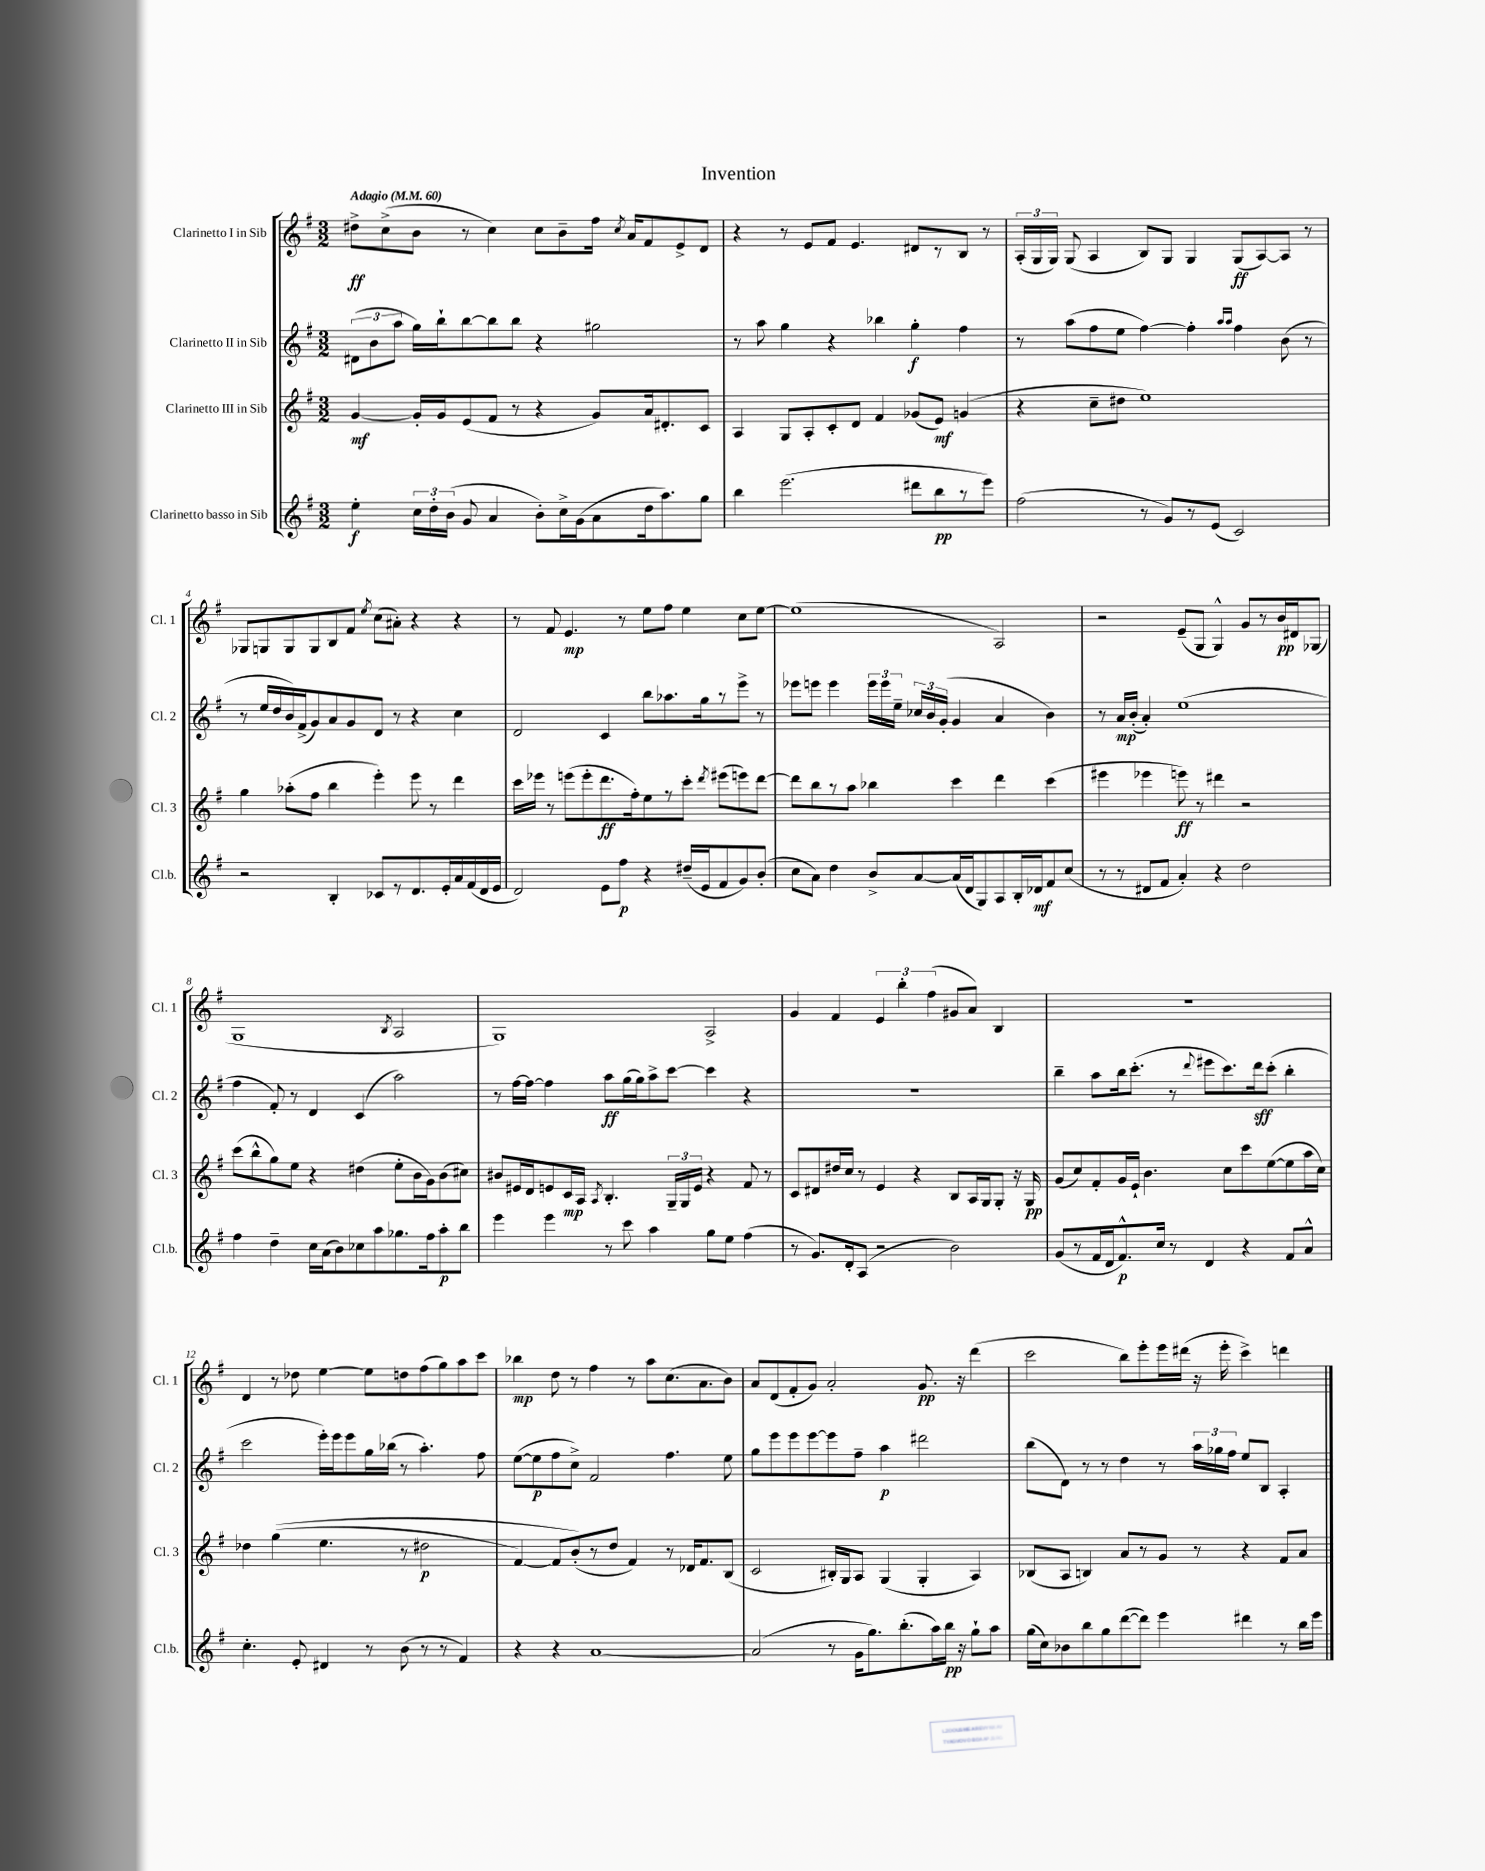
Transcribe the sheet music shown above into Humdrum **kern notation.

**kern	**kern	**kern	**kern
*staff4	*staff3	*staff2	*staff1
*clefG2	*clefG2	*clefG2	*clefG2
*k[f#]	*k[f#]	*k[f#]	*k[f#]
*M3/2	*M3/2	*M3/2	*M3/2
*MM60	*MM60	*MM60	*MM60
4ee'\	[4g/	(12d#\L	8dd#^\L
.	.	12b\	.
.	.	.	(8cc^\
.	.	12aa\J	.
24cc\LL	16g'/]LL	16gg\LL)	8b\J
24dd'\	.	.	.
.	16g/J	16bb`\J	.
(24b\JJ	.	.	.
8g/	(8e/	[8bb\	8r
4a/	8f#/J	8bb\]	4cc\)
.	8r	8bb\J	.
8b'\L)	4r	4r	8cc\L
16cc^\L	.	.	8b~\
(16g\J	.	.	.
8a\	8g/L)	2gg#\	16ff#\Jk
.	.	.	8qcc/
.	.	.	16a/LK
16dd\k	16a/k	.	8f#/
8.aa\)	8.d#'/	.	.
.	.	.	8e^/
8gg\J	8c/J	.	8d/J
=	=	=	=
4bb\	4A/	8r	4r
.	.	8aa\	.
(2.eee\	8G/L	4gg\	8r
.	8A'/	.	8e/L
.	8c'/	4r	8f#/J
.	8d/J	.	4.e/
.	4f#/	4bb-\	.
8ddd#\L	(8g-/L	4gg'\	8d#/L
8bb\	8e/J)	.	8r
8r	(4g/	4ff#\	8B/J
8eee\J)	.	.	8r
=	=	=	=
(2ff#\	4r	8r	(24A'/LL
.	.	.	24G/
.	.	.	24G/JJ)
.	.	(8aa\L	(8G/
.	8cc~\L	8ff#\	4A/
.	8dd#\J	8ee\J	.
8r	1ee)	[4ff#\)	8B/L)
8g/L)	.	.	8G/J
8r	.	4ff#'\]	4G/
(8e/J	.	.	.
.	.	16qqaa/LL	.
.	.	16qqaa/JJ	.
2c/)	.	4ff#\	(8G/L
.	.	.	[8A/)
.	.	(8b\	8A/]J
.	.	8r	8r
=	=	=	=
2r	4gg\	8r	8G-/L
.	.	16ee/LL	8G/
.	.	16dd/	.
.	(8aa-'\L	16b/)	8G/
.	.	(16f#^/J	.
.	8ff#\J	8g/)	8G/
4B'/	4bb\	8a/	8B/
.	.	8g/	8f#/J
.	.	.	8qee/
8c-/L	4eee'\)	8d/J	(8cc\L
8r	.	8r	8a#'\J)
8.d/	8eee\	4r	4r
.	8r	.	.
16e'/L	.	.	.
16a/	4ddd\	4cc\	4r
(16f#/	.	.	.
16d/	.	.	.
16e/JJ	.	.	.
=	=	=	=
2d/)	16ccc\LL	2d/	8r
.	16eee-\JJ	.	.
.	8r	.	8f#/
.	(8eee\L	.	4.e/
.	8eee'\	.	.
8e\L	8.ddd\	4c/	.
8ff#\J	.	.	8r
.	16ff#'\k)	.	.
4r	8ee\	8bb\L	8ee\L
.	8r	8.aa-\	8ff#\J
(16dd#~/LL	8ccc'\J	.	4ee\
16e/J	.	16gg\k	.
.	8qddd/	.	.
8f#/	(8eee#\L	8r	.
8g/)	8eee\)	8eee^\J	8cc\L
(8b'/J	[8ddd\J	8r	[8ee\J
=	=	=	=
8cc\L	8ddd\]L	8eee-\L	(1ee]
8a\J)	8bb\	8eee\J	.
4dd\	8r	4eee\	.
.	8aa\J	.	.
8b^/L	4bb-\	24eee\LL	.
.	.	24eee\	.
.	.	24ee~\JJ	.
[8a/	.	24cc-/LL	.
.	.	24b/	.
.	.	(24g'/JJ	.
(16a/]L	4ccc\	4g/	.
16d/J	.	.	.
8G/)	.	.	.
8A/	4ddd\	4a/	2A/)
16B'/L	.	.	.
16d-/J	.	.	.
8f#/	(4ccc\	4b\)	.
(8cc/J	.	.	.
=	=	=	=
8r	4eee#\	8r	2r
8r	.	16a/LL	.
.	.	(16b'/JJ	.
8d#/L	4eee-\	4a'/)	.
8f#/J	.	.	.
4a'/)	8eee\)	(1ee	(8e~/L
.	8r	.	8G/J
4r	4ddd#\	.	4G^^/)
2dd\	2r	.	8g/L
.	.	.	8r
.	.	.	16b/L
.	.	.	16d#/J
.	.	.	(8G-/J
=	=	=	=
4ff#\	(8ccc\L	4ff#\	1G
.	8bb^^\	.	.
4dd~\	8gg\)	8f#'/)	.
.	8ee\J	8r	.
16cc\LL	4r	4d/	.
(16a\J	.	.	.
8b\)	.	.	.
8cc-\	(4dd#\	(4c/	.
8aa\	.	.	.
.	.	.	8qB/
8.gg-\	8ee'\L	2aa\)	2A/
.	16b\L	.	.
16ff#\k	16g\J)	.	.
8aa'\	(8b\	.	.
8bb\J	8cc#\J)	.	.
=	=	=	=
4eee\	8b#/L	8r	1G)
.	16e#/L	[16ff#\LL	.
.	16d/J	16ff#\_JJ	.
4eee\	8e/	4ff#\]	.
.	16c/L	.	.
.	16A/JJ	.	.
.	8qA/	.	.
8r	4.B'/	8aa\L	.
8ccc\	.	(16gg\L	.
.	.	16gg\J)	.
4aa\	.	8aa^\	.
.	24G~/LL	[8ccc\J	.
.	24G/	.	.
.	24e/JJ	.	.
8gg\L	4r	4ccc\]	2A^/
8ee\J	.	.	.
(4ff#\	8f#/	4r	.
.	8r	.	.
=	=	=	=
8r	8c/L	1.r	4g/
8.g/L)	8d#/	.	.
.	16dd#/L	.	4f#/
16d'/k	16cc/JJ	.	.
(8A/J	8r	.	.
2r	4e/	.	6e/
.	.	.	6bb'\
.	4r	.	.
.	.	.	(6ff#\
2b\)	8B/L	.	8g#/L
.	16A/L	.	8a/J)
.	16G/J	.	.
.	8G'/J	.	4B/
.	16r	.	.
.	16G/	.	.
=	=	=	=
(8g/L	(8g/L	4bb~\	1.r
8r	8cc/)	.	.
16f#/L	8f#'/	8aa\L	.
16d/J	.	.	.
8.f#^^/)	16g/L	16bb\k	.
.	16e`/JJ	(8.ccc'\J	.
.	4.b\	.	.
16cc/Jk	.	.	.
8r	.	8r	.
.	.	8qqddd/	.
4d/	.	8eee#\L	.
.	8cc\L	8.ccc\)	.
4r	8ccc\	.	.
.	.	16ddd\k	.
.	([8ee\	(8ccc'\J	.
8f#/L	8ee\]	4bb'\	.
8a^^/J	16aa\L	.	.
.	16cc\JJ)	.	.
=	=	=	=
4.cc'\	4dd-\	2ccc\	4d/
.	&((4gg\	.	8r
8e'/	.	.	8dd-\
4d#/	4.ee\	16eee'\LL)	[4ee\
.	.	16eee\J	.
.	.	8eee\	.
8r	.	16gg\L	8ee\]L
.	.	(16bb-\JJ	.
(8b\	8r	8r	8dd\
8r	2dd#\	4.aa'\)	(8ff#\
8r	.	.	8gg\)
4f#/)	.	.	8aa\
.	.	8ff#\	8ccc\J
=	=	=	=
4r	[4f#/)	([8ee\L	4bb-\
.	.	8ee\]	.
4r	8f#/]L	8ff#\	8dd\
.	(8b'/&)	8cc^\J)	8r
[1a	8r	2f#/	4ff#\
.	8dd/J	.	.
.	4f#/)	.	8r
.	.	.	8aa\L
.	8r	4.ff#\	(8.cc\
.	16d-/LK	.	.
.	8.f#/	.	8.a\
.	(8B/J	8ee\	8b\J)
=	=	=	=
(2a/]	2c/	8gg\L	8a/L
.	.	8eee\	(8d/
.	.	8eee\	8f#'/
.	.	[8eee\	8g/J)
8r	16B#'/LL)	8eee\]	2a'/
.	16G/J	.	.
16g\LK	8A/J	8ff#~\J	.
8.gg\)	.	.	.
.	(4G/	4aa\	.
(8.bb'\	.	.	.
.	4G'/	2ddd#\	8.g/
16aa\L)	.	.	.
16bb\JJ	.	.	.
16r	.	.	16r
8gg`\L	4A/)	.	(4ddd\
8aa\J	.	.	.
=	=	=	=
(16gg\LL	(8B-/L	(8bb\L	2ccc\
16cc\J)	.	.	.
8b-\	8A/J	8d\J)	.
8bb\	4B/)	8r	.
8gg\	.	8r	.
([8ddd\	8a/L	4dd\	8bb\L)
8ddd\]J)	8r	.	8eee'\
4eee\	8g/J	8r	16eee\L
.	.	.	(16ddd#\JJ
.	8r	24aa\LL	16r
.	.	24gg-\	.
.	.	.	16eee'\
.	.	24ff#\JJ	.
4ddd#\	4r	8ee/L	4ccc^\)
.	.	8B/J	.
8r	8f#/L	4A'/	4ddd\
16bb\LL	8a/J	.	.
16eee\JJ	.	.	.
==	==	==	==
*-	*-	*-	*-
